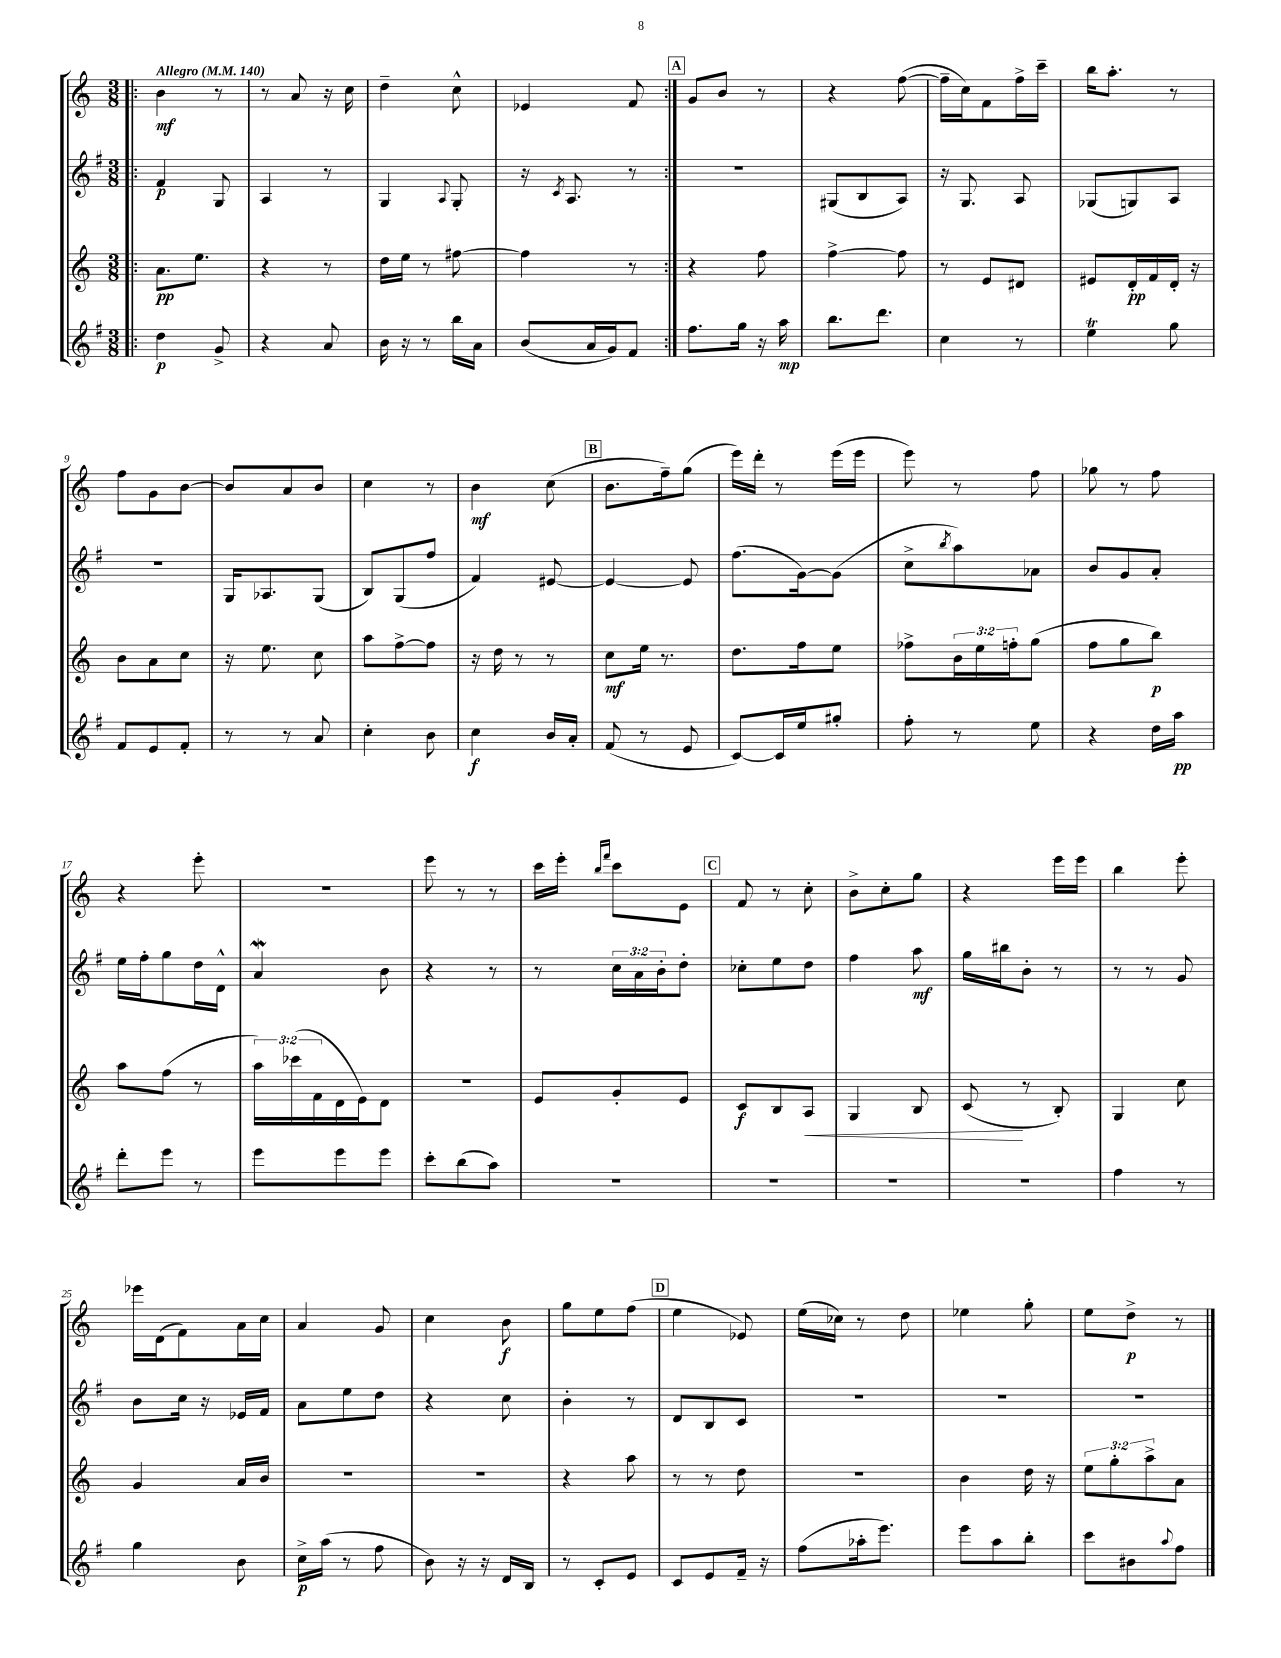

**kern	**dynam	**kern	**dynam	**kern	**dynam	**kern	**dynam
*part4	*part4	*part3	*part3	*part2	*part2	*part1	*part1
*staff4	*staff4	*staff3	*staff3	*staff2	*staff2	*staff1	*staff1
*clefG2	*	*clefG2	*	*clefG2	*	*clefG2	*
*k[f#]	*	*k[]	*	*k[f#]	*	*k[]	*
*M3/8	*	*M3/8	*	*M3/8	*	*M3/8	*
*MM140	*	*MM140	*	*MM140	*	*MM140	*
=1!|:	=1!|:	=1!|:	=1!|:	=1!|:	=1!|:	=1!|:	=1!|:
!	!	!	!	!	!	!LO:TX:a:B:t=Allegro	!
4dd\	p	8.a\L	pp	4f#/	p	4b\	mf
.	.	8.ee\J	.	.	.	.	.
8g^/	.	.	.	8G/	.	8r	.
=2	=2	=2	=2	=2	=2	=2	=2
4r	.	4r	.	4A/	.	8r	.
.	.	.	.	.	.	8a/	.
8a/	.	8r	.	8r	.	16r	.
.	.	.	.	.	.	16cc\	.
=3	=3	=3	=3	=3	=3	=3	=3
16b\	.	16dd\LL	.	4G/	.	4dd~\	.
16r	.	16ee\JJ	.	.	.	.	.
8r	.	8r	.	.	.	.	.
.	.	.	.	8qqA/	.	.	.
16bb\LL	.	[8ff#X\	.	8G'/	.	8cc^^\	.
16a\JJ	.	.	.	.	.	.	.
=4	=4	=4	=4	=4	=4	=4	=4
(8b/L	.	4ff#\]	.	16r	.	4e-X/	.
.	.	.	.	8qc/	.	.	.
.	.	.	.	8.A/	.	.	.
16a/L	.	.	.	.	.	.	.
16g/J)	.	.	.	.	.	.	.
8f#/J	.	8r	.	8r	.	8f/	.
!!LO:REH:place=s1:t=A
=5:|!	=5:|!	=5:|!	=5:|!	=5:|!	=5:|!	=5:|!	=5:|!
8.ff#\L	.	4r	.	4.r	.	8g/L	.
.	.	.	.	.	.	8b/J	.
16gg\Jk	.	.	.	.	.	.	.
16r	.	8ff\	.	.	.	8r	.
16aa\	mp	.	.	.	.	.	.
=6	=6	=6	=6	=6	=6	=6	=6
8.bb\L	.	[4ff^\	.	(8G#X/L	.	4r	.
.	.	.	.	8B/	.	.	.
8.ddd\J	.	.	.	.	.	.	.
.	.	8ff\]	.	8A/J)	.	([8ff\	.
=7	=7	=7	=7	=7	=7	=7	=7
4cc\	.	8r	.	16r	.	16ff~\LL]	.
.	.	.	.	8.G/	.	16cc\J)	.
.	.	8e/L	.	.	.	8f\	.
8r	.	8d#X/J	.	8A/	.	16ff^\L	.
.	.	.	.	.	.	16ccc~\JJ	.
=8	=8	=8	=8	=8	=8	=8	=8
4eeT\	.	8e#X/L	.	(8G-X/L	.	16bb\KL	.
.	.	.	.	.	.	8.aa'\J	.
.	.	16d'/L	pp	8Gn/)	.	.	.
.	.	16f/	.	.	.	.	.
8gg\	.	16d'/JJ	.	8A/J	.	8r	.
.	.	16r	.	.	.	.	.
!!LO:LB:g=z
=9	=9	=9	=9	=9	=9	=9	=9
8f#/L	.	8b\L	.	4.r	.	8ff\L	.
8e/	.	8a\	.	.	.	8g\	.
8f#'/J	.	8cc\J	.	.	.	[8b\J	.
=10	=10	=10	=10	=10	=10	=10	=10
8r	.	16r	.	16G/KL	.	8b/L]	.
.	.	8.ee\	.	8.A-X/	.	.	.
8r	.	.	.	.	.	8a/	.
8a/	.	8cc\	.	(8G/J	.	8b/J	.
=11	=11	=11	=11	=11	=11	=11	=11
4cc'\	.	8aa\L	.	8B/L)	.	4cc\	.
.	.	[8ff^\	.	(8G/	.	.	.
8b\	.	8ff\J]	.	8ff#/J	.	8r	.
=12	=12	=12	=12	=12	=12	=12	=12
4cc\	f	16r	.	4f#/)	.	4b\	mf
.	.	16dd\	.	.	.	.	.
.	.	8r	.	.	.	.	.
16b/LL	.	8r	.	[8e#X/	.	(8cc\	.
16a'/JJ	.	.	.	.	.	.	.
!!LO:REH:place=s1:t=B
=13	=13	=13	=13	=13	=13	=13	=13
(8f#/	.	8cc\L	mf	4e#/_	.	8.b\L	.
8r	.	16ee\Jk	.	.	.	.	.
.	.	8.r	.	.	.	16ff~\k)	.
8e/	.	.	.	8e#/]	.	(8gg\J	.
=14	=14	=14	=14	=14	=14	=14	=14
[8c/L)	.	8.dd\L	.	(8.ff#\L	.	16eee\LL)	.
.	.	.	.	.	.	16ddd'\JJ	.
16c/L]	.	.	.	.	.	8r	.
16ee/J	.	16ff\k	.	[16g\k)	.	.	.
8gg#X'/J	.	8ee\J	.	(8g\J]	.	(16eee\LL	.
.	.	.	.	.	.	16eee\JJ	.
=15	=15	=15	=15	=15	=15	=15	=15
8ff#'\	.	8ff-X^\L	.	8cc^\L	.	8eee\)	.
.	.	.	.	8qbb/	.	.	.
8r	.	24b\L	.	8aa\)	.	8r	.
.	.	24ee\	.	.	.	.	.
.	.	24ffn'\J	.	.	.	.	.
8ee\	.	(8gg\J	.	8a-X\J	.	8ff\	.
=16	=16	=16	=16	=16	=16	=16	=16
4r	.	8ff\L	.	8b/L	.	8gg-X\	.
.	.	8gg\	.	8g/	.	8r	.
16dd\LL	.	8bb\J)	p	8a'/J	.	8ff\	.
16aa\JJ	pp	.	.	.	.	.	.
!!LO:LB:g=z
=17	=17	=17	=17	=17	=17	=17	=17
8ddd'\L	.	8aa\L	.	16ee\LL	.	4r	.
.	.	.	.	16ff#'\J	.	.	.
8eee\J	.	(8ff\J	.	8gg\	.	.	.
8r	.	8r	.	16dd\L	.	8eee'\	.
.	.	.	.	16d^^\JJ	.	.	.
=18	=18	=18	=18	=18	=18	=18	=18
8eee\L	.	24aa\LL)	.	4aW/	.	4.r	.
.	.	(24ccc-X\	.	.	.	.	.
.	.	24f\	.	.	.	.	.
8eee\	.	16d\	.	.	.	.	.
.	.	16e\J)	.	.	.	.	.
8eee\J	.	8d\J	.	8b\	.	.	.
=19	=19	=19	=19	=19	=19	=19	=19
8ccc'\L	.	4.r	.	4r	.	8eee\	.
(8bb\	.	.	.	.	.	8r	.
8aa\J)	.	.	.	8r	.	8r	.
=20	=20	=20	=20	=20	=20	=20	=20
4.r	.	8e/L	.	8r	.	16ccc\LL	.
.	.	.	.	.	.	16eee'\JJ	.
.	.	.	.	.	.	16qqbb/LL	.
.	.	.	.	.	.	16qqfff/JJ	.
.	.	8g'/	.	24cc\LL	.	8ccc\L	.
.	.	.	.	24a\	.	.	.
.	.	.	.	24b'\J	.	.	.
.	.	8e/J	.	8dd'\J	.	8e\J	.
!!LO:REH:place=s1:t=C
=21	=21	=21	=21	=21	=21	=21	=21
4.r	.	8c/L	f	8cc-X'\L	.	8f/	.
.	.	8B/	.	8ee\	.	8r	.
!	!	!	!LO:HP:b	!	!	!	!
.	.	8A/J	<	8dd\J	.	8cc'\	.
=22	=22	=22	=22	=22	=22	=22	=22
4.r	.	4G/	.	4ff#\	.	8b^\L	.
.	.	.	.	.	.	8cc'\	.
.	.	8B/	.	8aa\	mf	8gg\J	.
=23	=23	=23	=23	=23	=23	=23	=23
4.r	.	(8c/	.	16gg\LL	.	4r	.
.	.	.	.	16bb#X\J	.	.	.
.	.	8r	[	8b'\J	.	.	.
.	.	8B'/)	.	8r	.	16eee\LL	.
.	.	.	.	.	.	16eee\JJ	.
=24	=24	=24	=24	=24	=24	=24	=24
4ff#\	.	4G/	.	8r	.	4bb\	.
.	.	.	.	8r	.	.	.
8r	.	8cc\	.	8g/	.	8eee'\	.
!!LO:LB:g=z
=25	=25	=25	=25	=25	=25	=25	=25
4gg\	.	4g/	.	8b\L	.	16eee-X\LL	.
.	.	.	.	.	.	(16d\J	.
.	.	.	.	16cc\Jk	.	8f\)	.
.	.	.	.	16r	.	.	.
8b\	.	16a/LL	.	16e-X/LL	.	16a\L	.
.	.	16b/JJ	.	16f#/JJ	.	16cc\JJ	.
=26	=26	=26	=26	=26	=26	=26	=26
16cc^\LL	p	4.r	.	8a\L	.	4a/	.
(16aa\JJ	.	.	.	.	.	.	.
8r	.	.	.	8ee\	.	.	.
8ff#\	.	.	.	8dd\J	.	8g/	.
=27	=27	=27	=27	=27	=27	=27	=27
8b\)	.	4.r	.	4r	.	4cc\	.
16r	.	.	.	.	.	.	.
16r	.	.	.	.	.	.	.
16d/LL	.	.	.	8cc\	.	8b\	f
16B/JJ	.	.	.	.	.	.	.
=28	=28	=28	=28	=28	=28	=28	=28
8r	.	4r	.	4b'\	.	8gg\L	.
8c'/L	.	.	.	.	.	8ee\	.
8e/J	.	8aa\	.	8r	.	(8ff\J	.
!!LO:REH:place=s1:t=D
=29	=29	=29	=29	=29	=29	=29	=29
8c/L	.	8r	.	8d/L	.	4ee\	.
8e/	.	8r	.	8B/	.	.	.
16f#~/Jk	.	8dd\	.	8c/J	.	8e-X/)	.
16r	.	.	.	.	.	.	.
=30	=30	=30	=30	=30	=30	=30	=30
(8ff#\L	.	4.r	.	4.r	.	(16ee\LL	.
.	.	.	.	.	.	16cc-X\JJ)	.
16aa-X'\k	.	.	.	.	.	8r	.
8.eee\J)	.	.	.	.	.	.	.
.	.	.	.	.	.	8dd\	.
=31	=31	=31	=31	=31	=31	=31	=31
8eee\L	.	4b\	.	4.r	.	4ee-X\	.
8aa\	.	.	.	.	.	.	.
8bb'\J	.	16dd\	.	.	.	8gg'\	.
.	.	16r	.	.	.	.	.
=32	=32	=32	=32	=32	=32	=32	=32
8ccc\L	.	12ee\L	.	4.r	.	8ee\L	.
.	.	12gg'\	.	.	.	.	.
8b#X\	.	.	.	.	.	8dd^\J	p
.	.	12aa^\	.	.	.	.	.
8qqaa/	.	.	.	.	.	.	.
8ff#\J	.	8a\J	.	.	.	8r	.
==	==	==	==	==	==	==	==
*-	*-	*-	*-	*-	*-	*-	*-
